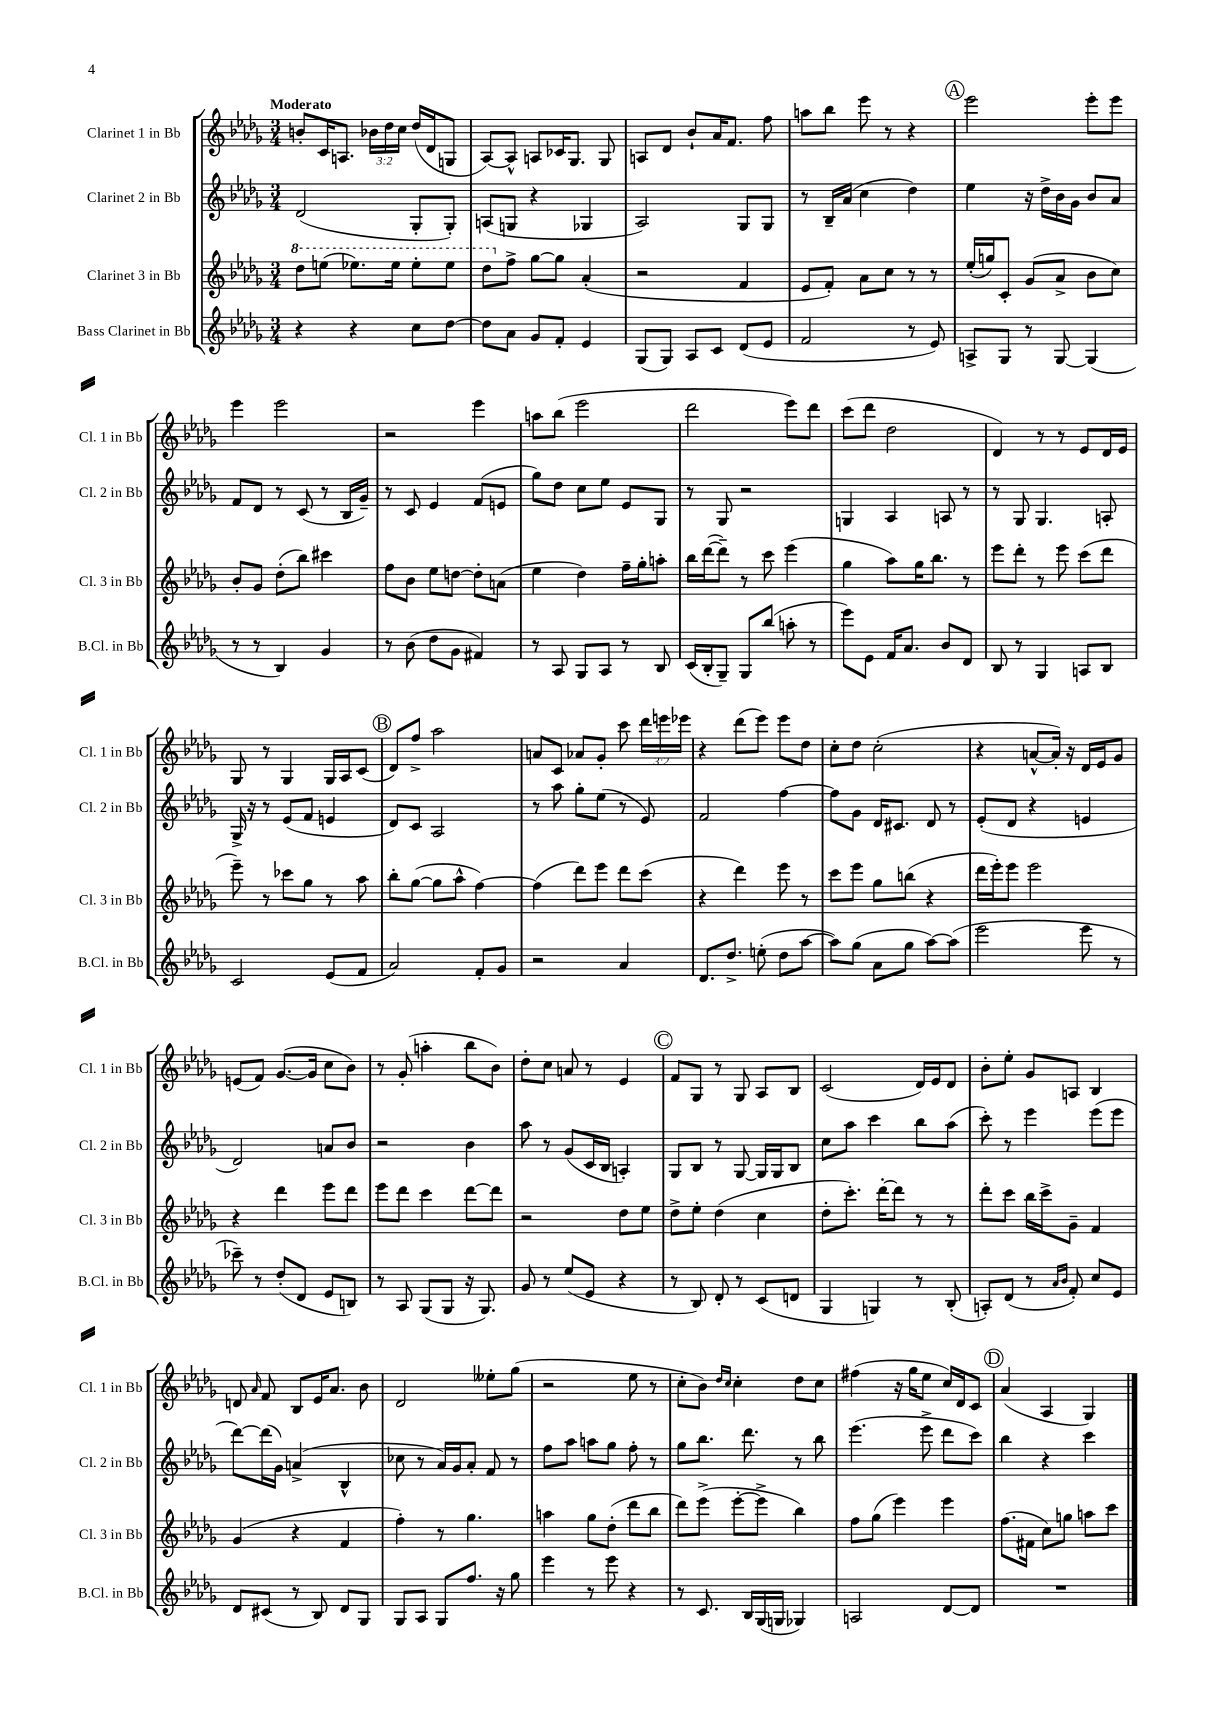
<<
\new StaffGroup <<
\new Staff = "s0" \with { instrumentName = "Clarinet 1 in Bb" shortInstrumentName = "Cl. 1 in Bb" } {
    \clef treble \key des \major \numericTimeSignature \time 3/4 \override Staff.TupletNumber.text = #tuplet-number::calc-fraction-text \tempo "Moderato"
    \autoBeamOff b'8[-. c'16 a8.] \tuplet 3/2 { bes'16[ des''16 c''16] } des''16[( des'16 g8] |
    aes8[~) aes8]-^ a8[ ces'16 ges8.] ges8 |
    a8[ des'8] bes'8[-! aes'16 f'8.] f''8 |
    a''8[ bes''8] ees'''8 r8 r4 |
    \mark \markup { \circle "A" } ees'''2 ees'''8[-. ees'''8] |
    ees'''4 ees'''2 |
    r2 ees'''4 |
    a''8[ bes''8]( ees'''2 |
    des'''2 ees'''8[) des'''8] |
    c'''8[( des'''8] des''2 |
    des'4) r8 r8 ees'8[ des'16 ees'16] |
    ges8 r8 ges4 ges16[ aes16 c'8]( |
    \mark \markup { \circle "B" } des'8[) f''8]-> aes''2 |
    a'8[ c'8] aes'8[ ges'8]-. c'''8 \tuplet 3/2 { des'''16[ e'''16 ees'''16] } |
    r4 des'''8[( ees'''8]) ees'''8[ des''8] |
    c''8[-. des''8] c''2-.( |
    r4 a'8[~-^ a'16]-.) r16 des'16[ ees'16 ges'8] |
    e'8[( f'8]) ges'8.[~( ges'16] c''8[ bes'8]) |
    r8 ges'8-.( a''4-. bes''8[ bes'8]) |
    des''8[-. c''8] a'8 r8 ees'4 |
    \mark \markup { \circle "C" } f'8[ ges8] r8 ges8 aes8[ bes8] |
    c'2( des'16[) ees'16 des'8] |
    bes'8[-. ees''8]-. ges'8[ a8] bes4 |
    d'8 \grace { aes'16 } f'8 bes8[ ees'16 aes'8.] bes'8 |
    des'2 eeses''8[-. ges''8]( |
    r2 ees''8 r8 |
    c''8[-. bes'8]) \grace { des''16[ c''16] } c''4-. des''8[ c''8] |
    fis''4( r16 ges''16[ ees''8] c''16[) des'16 c'8] |
    \mark \markup { \circle "D" } aes'4( aes4 ges4) \bar "|." |
}
\new Staff = "s1" \with { instrumentName = "Clarinet 2 in Bb" shortInstrumentName = "Cl. 2 in Bb" } {
    \clef treble \key des \major \numericTimeSignature \time 3/4
    \autoBeamOff des'2( ges8[-. ges8]-.) |
    a8[( g8] r4 ges4 |
    aes2) ges8[ ges8] |
    r8 bes16[-- aes'16]( c''4 des''4) |
    \mark \markup { \circle "A" } ees''4 r16 des''16[-> bes'16 ges'16] bes'8[ aes'8] |
    f'8[ des'8] r8 c'8( r8 bes16[ ges'16]--) |
    r8 c'8 ees'4 f'8[( e'8] |
    ges''8[) des''8] c''8[ ees''8] ees'8[ ges8] |
    r8 ges8 r2 |
    g4 aes4 a8 r8 |
    r8 ges8 ges4. a8-. |
    ges16-> r16 r8 ees'8[( f'8] e'4 |
    \mark \markup { \circle "B" } des'8[) c'8] aes2 |
    r8 aes''8 ges''8[-. ees''8]( r8 ees'8) |
    f'2 f''4~ |
    f''8[ ges'8] des'16[ cis'8.] des'8 r8 |
    ees'8[-.( des'8] r4 e'4 |
    des'2) a'8[ bes'8] |
    r2 bes'4 |
    aes''8 r8 ges'8[( c'16 bes16] a4-.) |
    \mark \markup { \circle "C" } ges8[ bes8] r8 ges8~ ges16[ ges16 bes8] |
    c''8[ aes''8] c'''4 bes''8[ aes''8]( |
    c'''8-.) r8 ees'''4 ees'''8[( ees'''8] |
    des'''8[~) des'''16( ges'16]) a'4->( bes4-^ |
    ces''8 r8 aes'16[) ges'16 aes'8]-. f'8 r8 |
    f''8[ aes''8] a''8[ ges''8] f''8-. r8 |
    ges''8[ bes''8.] des'''8. r8 bes''8 |
    ees'''4.( ees'''8-> des'''8[ c'''8]) |
    \mark \markup { \circle "D" } bes''4 r4 c'''4 \bar "|." |
}
\new Staff = "s2" \with { instrumentName = "Clarinet 3 in Bb" shortInstrumentName = "Cl. 3 in Bb" } {
    \clef treble \key des \major \numericTimeSignature \time 3/4
    \autoBeamOff \ottava #1 des'''8[ e'''8]( ees'''8.[) ees'''16] ees'''8[-. ees'''8] |
    des'''8[ \ottava #0 f''8]-> ges''8[~ ges''8] aes'4-.( |
    r2 f'4 |
    ees'8[ f'8]-.) aes'8[ c''8] r8 r8 |
    \mark \markup { \circle "A" } ees''16[-.( g''16) c'8]-. ges'8[( aes'8]-> bes'8[ c''8]) |
    bes'8[-. ges'8] des''8[-.( bes''8]) cis'''4 |
    f''8[ bes'8] ees''8[ d''8]~ d''8[-. a'8]( |
    ees''4 des''4) f''16[-- ges''16-. a''8]-. |
    bes''16[ des'''16~( des'''8]--) r8 c'''8 ees'''4( |
    ges''4 aes''8[) ges''16 bes''8.] r8 |
    ees'''8[ des'''8]-. r8 ees'''8 c'''8[( des'''8] |
    ees'''8--) r8 ces'''8[ ges''8] r8 aes''8 |
    \mark \markup { \circle "B" } bes''8[-. ges''8]~( ges''8[ aes''8]-^ f''4~) |
    f''4( des'''8[) ees'''8] des'''8[ c'''8]( |
    r4 des'''4) ees'''8 r8 |
    c'''8[ ees'''8] ges''8[ b''8]( r4 |
    des'''16[ ees'''16-.) ees'''8] ees'''2 |
    r4 des'''4 ees'''8[ des'''8] |
    ees'''8[ des'''8] c'''4 des'''8[~ des'''8] |
    r2 des''8[ ees''8] |
    \mark \markup { \circle "C" } des''8[-> ees''8]-. des''4( c''4 |
    des''8[-. c'''8.]-.) des'''16[~-. des'''8] r8 r8 |
    des'''8[-. c'''8] bes''16[ c'''16-> ges'8]-- f'4 |
    ges'4( r4 f'4 |
    f''4-.) r8 ges''4. |
    a''4 ges''8[ des''8]-.( des'''8[ bes''8] |
    des'''8[) ees'''8]->( ees'''8[~-. ees'''8]-> bes''4) |
    f''8[ ges''8]( ees'''4) ees'''4 |
    \mark \markup { \circle "D" } f''8.[( fis'16] c''8[) g''8] a''8[ c'''8] \bar "|." |
}
\new Staff = "s3" \with { instrumentName = "Bass Clarinet in Bb" shortInstrumentName = "B.Cl. in Bb" } {
    \clef treble \key des \major \numericTimeSignature \time 3/4
    \autoBeamOff r4 r4 c''8[ des''8]~ |
    des''8[ aes'8] ges'8[ f'8]-. ees'4 |
    ges8[( ges8]) aes8[ c'8] des'8[( ees'8] |
    f'2 r8 ees'8) |
    \mark \markup { \circle "A" } a8[-> ges8] r8 ges8~ ges4( |
    r8 r8 bes4) ges'4 |
    r8 bes'8( des''8[ ges'8] fis'4) |
    r8 aes8 ges8[ aes8] r8 bes8 |
    c'16[( bes16-. ges8]--) ges8[ bes''8]( a''8-. r8 |
    ees'''8[) ees'8] f'16[ aes'8.] bes'8[ des'8] |
    bes8 r8 ges4 a8[ bes8] |
    c'2 ees'8[( f'8] |
    \mark \markup { \circle "B" } aes'2) f'8[-. ges'8] |
    r2 aes'4 |
    des'8.[ des''8.]-> e''8-.( des''8[ aes''8]~ |
    aes''8[) ges''8]( aes'8[ ges''8] aes''8[~) aes''8]( |
    ees'''2 ees'''8 r8 |
    ces'''8--) r8 des''8[-.( des'8] ees'8[ b8]) |
    r8 aes8 ges8[( ges8] r16 ges8.) |
    ges'8 r8 ees''8[( ees'8] r4 |
    \mark \markup { \circle "C" } r8 bes8) des'8-. r8 c'8[( d'8] |
    ges4 g4) r8 bes8-.( |
    a8[-.) des'8]( r8 \grace { aes'16[ bes'16] } f'8-.) c''8[ ees'8] |
    des'8[ cis'8]( r8 bes8) des'8[ ges8] |
    ges8[ aes8] ges8[ f''8.] r16 ges''8 |
    ees'''4 r8 ees'''8 r4 |
    r8 c'8. bes16[ ges16( g16] ges4) |
    a2 des'8[~ des'8] |
    \mark \markup { \circle "D" } R2. \bar "|." |
}
>>
>>
\layout { \context { \Score \remove "Bar_number_engraver" } }
